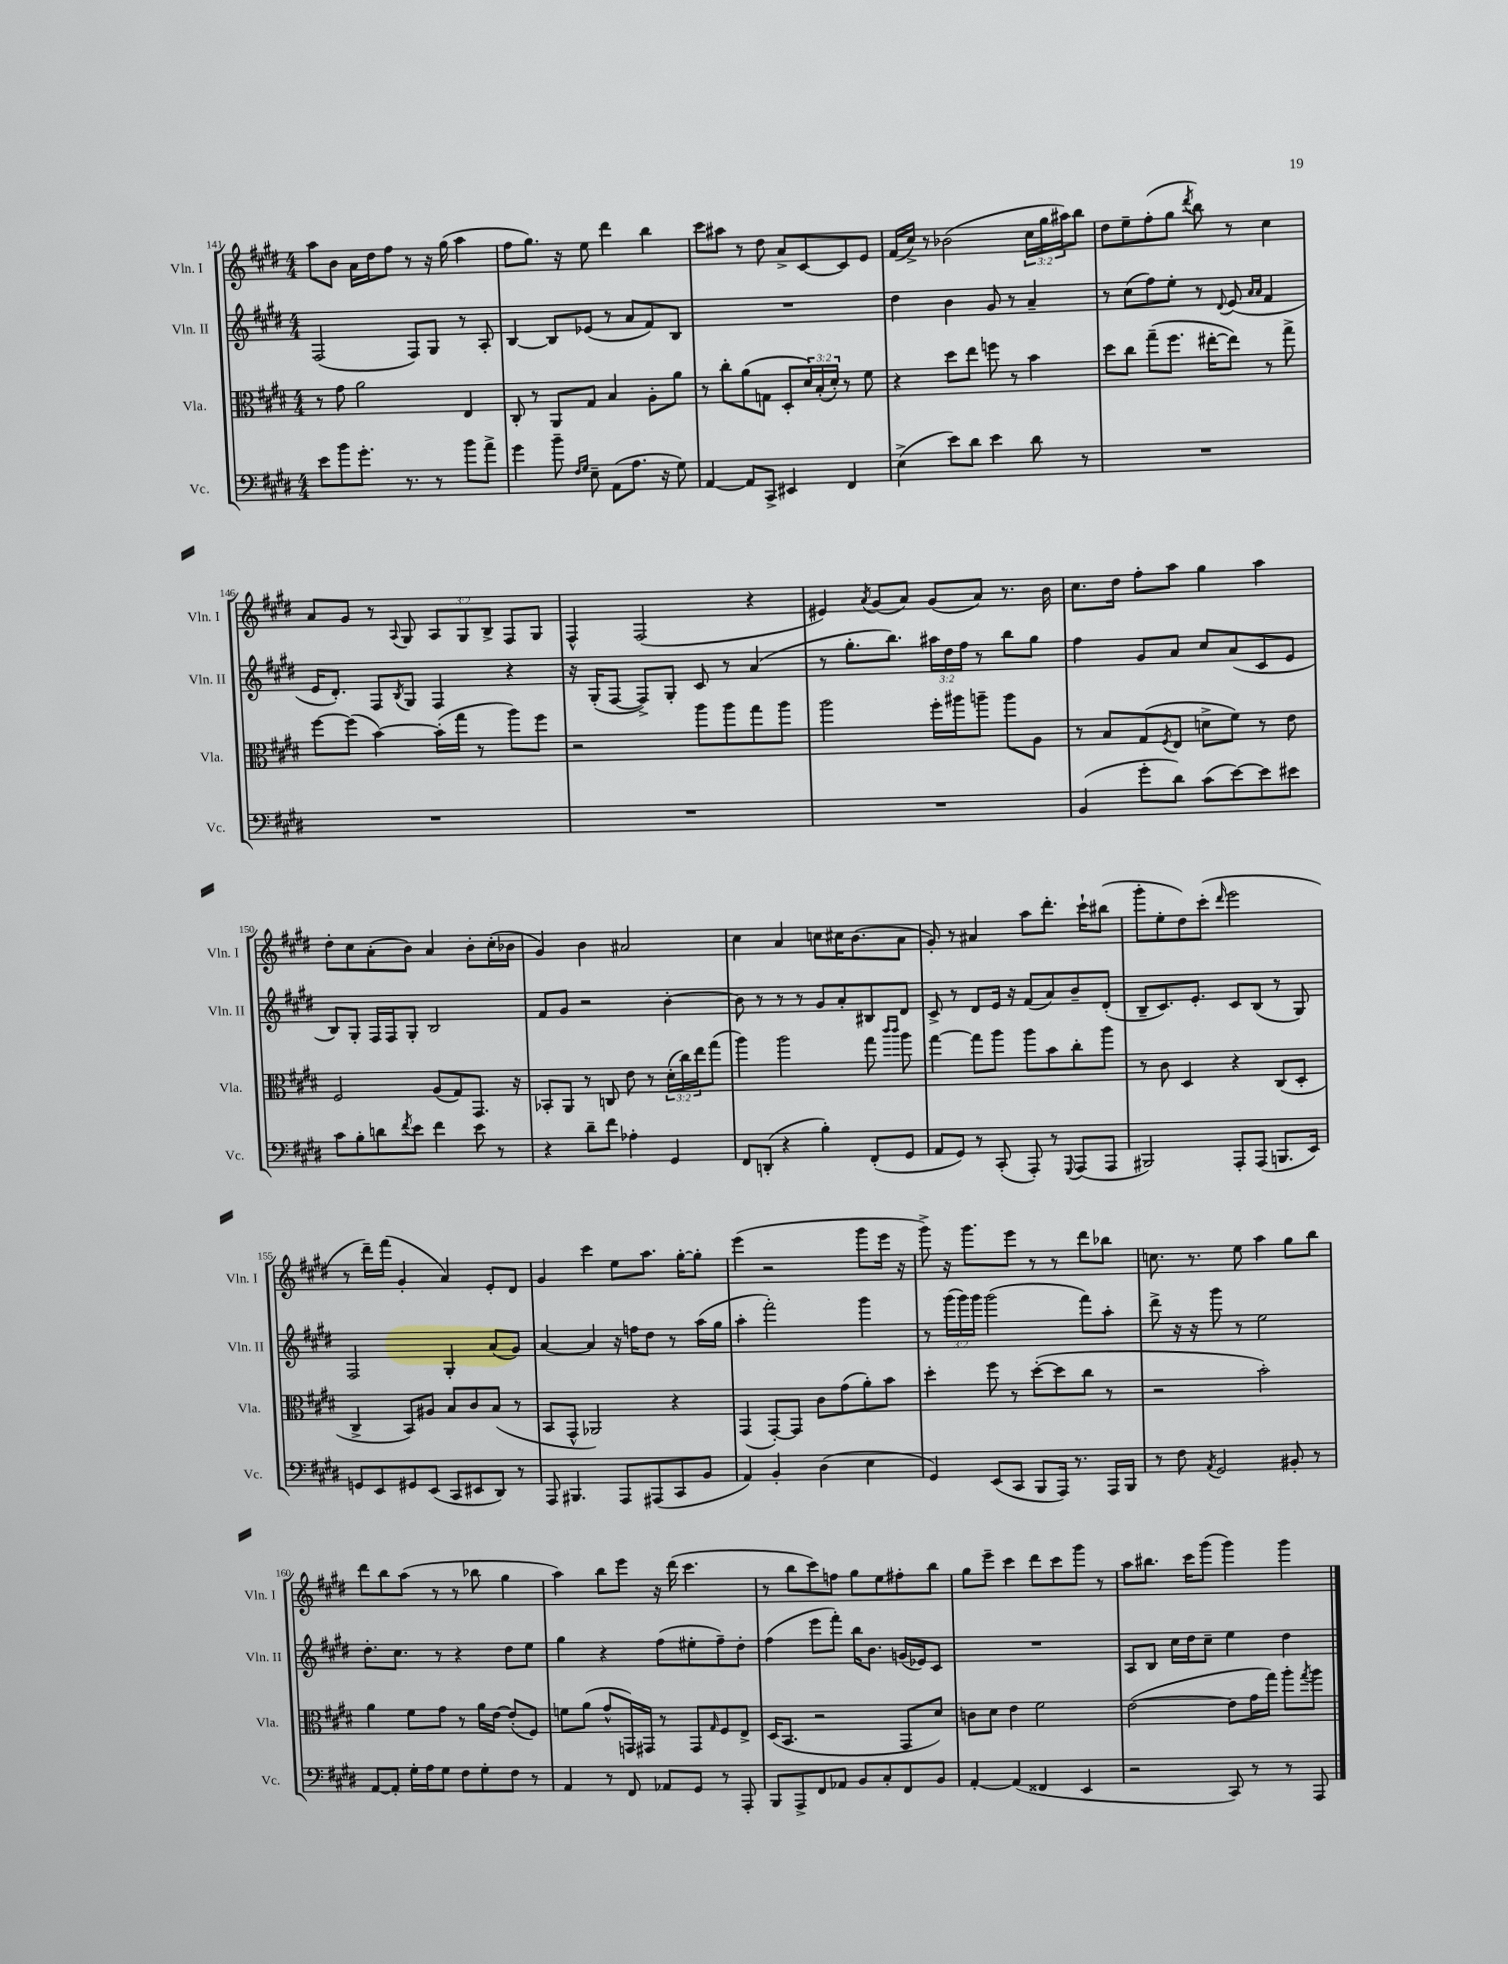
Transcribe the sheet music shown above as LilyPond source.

<<
\new StaffGroup <<
\new Staff = "s0" \with { instrumentName = "Vln. I" shortInstrumentName = "Vln. I" } {
    \clef treble \key e \major \numericTimeSignature \time 4/4 \override Staff.TupletNumber.text = #tuplet-number::calc-fraction-text
    a''8 b'8 a'16 dis''16 fis''8 r8 r16 gis''16( a''4 |
    fis''8 gis''8.) r16 e''8 dis'''4 b''4 |
    cis'''8 ais''8 r8 dis''8 a'8-> cis'8~ cis'8 e'8 |
    fis'16( cis''16->) r8 bes'2( \tuplet 3/2 { cis''16 gis''16 ais''16) } b''8 |
    dis''8 e''8-- fis''8-.( gis''8 \acciaccatura { dis'''8 } b''8) r8 cis''4 |
    a'8 gis'8 r8 \appoggiatura { a8 } gis8 \tuplet 3/2 { a8 gis8 b8-> } fis8 gis8 |
    fis4-^ fis2( r4 |
    eis'4) \acciaccatura { a'8 } gis'8( a'8) gis'8( a'8) r8. b'16 |
    cis''8. dis''16 fis''8-. a''8 gis''4 a''4 |
    dis''8-. cis''8 a'8-.( b'8) a'4 b'8-. cis''16-.( bes'16 |
    gis'4) b'4 ais'2 |
    cis''4 a'4 c''8 cis''16 b'8.( a'8 |
    gis'8-.) r8 ais'4 a''8 dis'''8.-. cis'''16-! bis''8( |
    gis'''8-. e''8-. dis''8) cis'''8-.( \grace { dis'''16 } e'''2 |
    r8 dis'''16--) fis'''16( gis'4-. a'4) e'8-. dis'8 |
    gis'4 cis'''4 e''8 a''8. gis''16~-. gis''8-. |
    e'''4( r2 gis'''8 e'''16 r16 |
    gis'''8->) r16 gis'''8. e'''8 r8 r8 dis'''8 bes''8 |
    c''8. r8. e''8 a''4 gis''8 b''8 |
    dis'''8 b''8 a''8( r8 r8 bes''8 gis''4 |
    a''4) b''8 e'''8 r16 dis'''16( cis'''4. |
    r8 b''8 cis'''8) f''8 gis''8 e''8 fis''8-. b''8 |
    gis''8 e'''8-- cis'''4 dis'''8 cis'''8 gis'''8 r8 |
    a''8 bis''8. cis'''16 gis'''8( gis'''4) gis'''4 \bar "|." |
}
\new Staff = "s1" \with { instrumentName = "Vln. II" shortInstrumentName = "Vln. II" } {
    \clef treble \key e \major \numericTimeSignature \time 4/4 \override Staff.TupletNumber.text = #tuplet-number::calc-fraction-text
    fis2( fis8) gis8 r8 a8-. |
    b4~ b8 ees'8( r8 a'8 fis'8) b8 |
    R1 |
    dis''4 b'4 gis'8 r8 a'4-- |
    r8 cis''8( fis''8) e''8-. r8 \appoggiatura { dis'8 } e'8( \grace { a'16 a'16 } fis'4 |
    e'16 dis'8.-.) fis8 \acciaccatura { b8 } gis8 fis4 r4 |
    r16 gis16-.( fis8~ fis8->) gis8-. cis'8 r8 a'4( |
    r8 gis''8.-. b''8.) \tuplet 3/2 { ais''16 dis''16 fis''16 } r8 b''8 gis''8 |
    fis''4 gis'8 a'8 cis''8 a'8( cis'8 e'8 |
    b8) gis8-. fis16 fis16 gis8-. b2 |
    fis'8 gis'8 r2 b'4~-. |
    b'8 r8 r8 r8 gis'8 a'8-. bis8 dis'8 |
    cis'8-> r8 dis'8 e'16 r16 fis'8( a'8) b'8-- dis'8-.( |
    b8-- cis'8.) e'8.-. cis'8 b8( r8 gis8) |
    fis2 gis4-. a'8( gis'8) |
    a'4~ a'4 r16 f''16 dis''8 r8 a''16( gis''16 |
    a''4-. fis'''2-.) gis'''4 |
    r8 \tuplet 3/2 { gis'''16( gis'''16) gis'''16 } gis'''2( fis'''8) a''8-. |
    dis'''8-> r16 r16 gis'''8 r8 e''2 |
    dis''8.-. cis''8. r8 r4 dis''8 e''8 |
    gis''4 r4 fis''8( eis''8-. fis''8--) dis''8-. |
    fis''4( e'''8 fis'''8-.) b''16 b'8. g'16( ees'16) cis'8 |
    R1 |
    a8 b8 cis''16 dis''16 cis''8-- e''4 dis''4 \bar "|." |
}
\new Staff = "s2" \with { instrumentName = "Vla." shortInstrumentName = "Vla." } {
    \clef alto \key e \major \numericTimeSignature \time 4/4 \override Staff.TupletNumber.text = #tuplet-number::calc-fraction-text
    r8 gis'8 a'2 e4 |
    cis8-. r8 a,8 gis8 b4 a8-. a'8 |
    r8 cis''8-. a'8( g8 dis8-. \tuplet 3/2 { dis'16) b16-.( dis'16-.) } r8 fis'8 |
    r4 dis''8 e''8 f''8 r8 b'4 |
    dis''8 cis''8 gis''8--( fis''8. eis''16~-. eis''8) r8 gis''8-> |
    fis''8~ fis''8( b'4~) b'16-.( gis''16 r8 a''8) fis''8 |
    r2 a''8 a''8 gis''8 a''8 |
    a''2 fis''16-. ais''16 a''8-- a''8 a8 |
    r8 b8 gis8( \acciaccatura { fis8 } e8 d'8-> fis'8) r8 e'8 |
    fis2 a8( gis8) gis,8. r16 |
    bes,8-. a,8 r8 c8 e'8 r8 \tuplet 3/2 { dis'16-.( cis''16) e''16 } gis''8( |
    a''4) a''2 gis''8 \grace { cis'''16 cis'''16 } a''8 |
    gis''4~ gis''8 a''8 a''8 b'8 cis''8-. a''8 |
    r8 cis'8 dis4 r4 cis8( dis8-. |
    cis4-> b,8) ais8 b8 cis'8 b8( r8 |
    b,8 gis,8-^ aes,2) r4 |
    gis,4( gis,8~-.) gis,8 cis'8 gis'8( a'8-.) b'8 |
    dis''4-. fis''8 r8 dis''8~-.( dis''8 cis''8 r8 |
    r2 b'2-.) |
    a'4 fis'8 gis'8 r8 a'16 e'16~ e'8-.( fis8) |
    f'8 a'8( gis'8-^ g,16) gis,16 r8 gis,8 \grace { gis16 } fis8 e8-> |
    dis16( b,8. r2 gis,8 dis'8) |
    c'8 dis'8 e'4 fis'2 |
    e'2~( e'8 gis'16 gis''16) a''8-. \acciaccatura { gis''8 } a''8 \bar "|." |
}
\new Staff = "s3" \with { instrumentName = "Vc." shortInstrumentName = "Vc." } {
    \clef bass \key e \major \numericTimeSignature \time 4/4
    e'8 b'8 gis'8.-. r8. r8 b'8 a'8-> |
    gis'4 b'8-- \grace { fis16 gis16 } e8-- a,8( a8. r16 gis8) |
    a,4~ a,8 cis,8-> eis,4 fis,4 |
    e4->( e'8) dis'8 e'4 dis'8 r8 |
    R1 |
    R1 |
    R1 |
    R1 |
    b,4( gis'8-. dis'8) cis'8( e'8~) e'8 eis'8 |
    cis'8 b8-. d'8 \acciaccatura { fis'8 } e'8 fis'4 e'8 r8 |
    r4 dis'8-- fis'8 aes4-. gis,4 |
    fis,8 d,8-.( r4 b4-.) fis,8-.( gis,8 |
    a,8 gis,8) r8 cis,8-.( a,,8-.) r8 \appoggiatura { gis,,8 } a,,8( a,,8 |
    bis,,2) a,,8-. a,,8( b,,8. e,16) |
    g,8 e,8 gis,8 e,8( cis,8 eis,8 dis,8) r8 |
    a,,8 bis,,4. a,,8 ais,,8( cis,8 b,8 |
    a,4) b,4-. dis4( e4 |
    gis,4) e,8( cis,8 b,,8 a,,16) r8. a,,16 b,,16 |
    r8 fis8 \acciaccatura { a,8 } gis,2 bis,8-. r8 |
    a,8~ a,8-. gis16-. a16 gis8 fis8 gis8-. fis8 r8 |
    a,4 r8 fis,8 aes,8 gis,8 r8 a,,8-. |
    b,,8 a,,8-> fis,8 aes,8 b,8 cis8-. fis,8 b,8 |
    a,4~-. a,4( fisis,4 e,4 |
    r2 cis,8) r8 r8 a,,8 \bar "|." |
}
>>
>>
\layout { \context { \Score currentBarNumber = #141 } }
